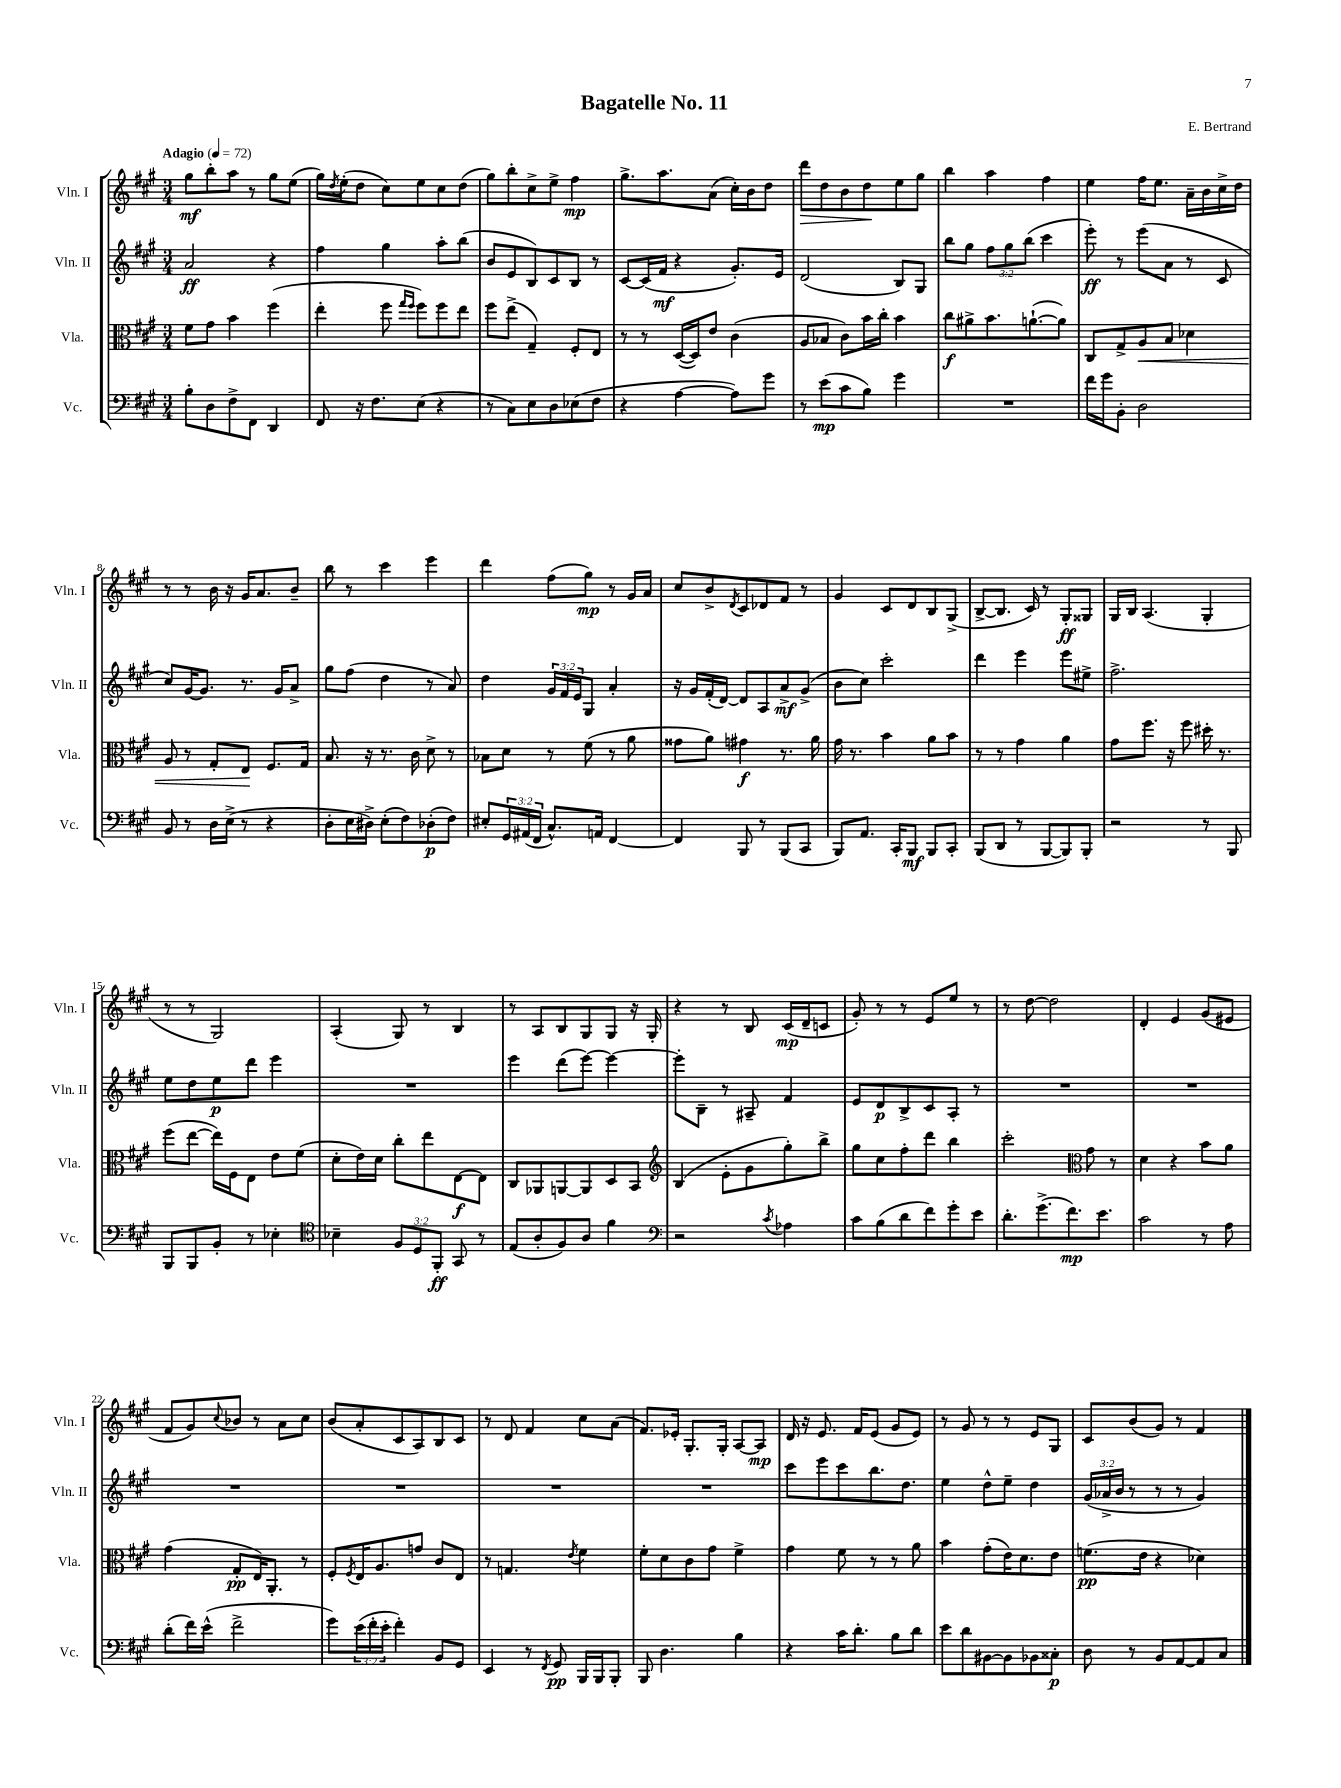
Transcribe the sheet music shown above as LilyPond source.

\header { title = "Bagatelle No. 11" composer = "E. Bertrand" }
<<
\new StaffGroup <<
\new Staff = "s0" \with { instrumentName = "Vln. I" shortInstrumentName = "Vln. I" } {
    \clef treble \key a \major \numericTimeSignature \time 3/4 \tempo "Adagio" 4 = 72
    gis''8\mf b''8-. a''8 r8 gis''8 e''8( |
    gis''16) \acciaccatura { d''8 } e''16-.( d''8 cis''8) e''8 cis''8 d''8( |
    gis''8) b''8-. cis''8-> e''8-> fis''4\mp |
    gis''8.-> a''8. a'8( cis''16-.) b'16 d''8 |
    d'''8\> d''8 b'8 d''8\! e''8 gis''8 |
    b''4 a''4 fis''4 |
    e''4 fis''16 e''8. a'16-- b'16 cis''16-> d''16 |
    r8 r8 b'16 r16 gis'16 a'8. b'8-- |
    b''8 r8 cis'''4 e'''4 |
    d'''4 fis''8( gis''8\mp) r8 gis'16 a'16 |
    cis''8 b'8-> \acciaccatura { d'8 } cis'8 des'8 fis'8 r8 |
    gis'4 cis'8 d'8 b8 gis8->( |
    b8~-> b8. cis'16) r8 gis8-.\ff gisis8 |
    gis16 b16 a4.( gis4-. |
    r8 r8 gis2) |
    a4-.( gis8) r8 b4 |
    r8 a8 b8 gis8 gis8 r16 gis16-. |
    r4 r8 b8 cis'16\mp( d'16-- c'8 |
    gis'8-.) r8 r8 e'8 e''8 r8 |
    r8 d''8~ d''2 |
    d'4-. e'4 gis'8( eis'8 |
    fis'8 gis'8) \appoggiatura { cis''8 } bes'8 r8 a'8 cis''8 |
    b'8( a'8-. cis'8 a8) b8 cis'8 |
    r8 d'8 fis'4 cis''8 a'8( |
    fis'8.) ees'16-. gis8.-. gis16-. a8~ a8\mp |
    d'16 r16 e'8. fis'16 e'8( gis'8 e'8) |
    r8 gis'8 r8 r8 e'8 gis8 |
    cis'8 b'8( gis'8) r8 fis'4 \bar "|." |
}
\new Staff = "s1" \with { instrumentName = "Vln. II" shortInstrumentName = "Vln. II" } {
    \clef treble \key a \major \numericTimeSignature \time 3/4 \override Staff.TupletNumber.text = #tuplet-number::calc-fraction-text
    a'2\ff r4 |
    fis''4 gis''4 a''8-. b''8( |
    b'8 e'8 b8) cis'8 b8 r8 |
    cis'8~ cis'16( fis'16\mf r4 gis'8.-.) e'16 |
    d'2( b8) gis8 |
    b''8 gis''8 \tuplet 3/2 { fis''8 gis''8 b''8( } cis'''4 |
    e'''8-.\ff) r8 e'''8( a'8 r8 cis'8 |
    cis''8) gis'16~ gis'8. r8. gis'16 a'8-> |
    gis''8 fis''8( d''4 r8 a'8) |
    d''4 \tuplet 3/2 { gis'16 fis'16 e'16 } gis8 a'4-. |
    r16 gis'16 fis'16-.( d'16~) d'8 a8 a'8->\mf gis'8->( |
    b'8 cis''8) cis'''2-. |
    d'''4 e'''4 e'''8 eis''8-> |
    fis''2.-> |
    e''8 d''8 e''8\p d'''8 e'''4 |
    R2. |
    e'''4 d'''8( e'''8~) e'''4~ |
    e'''8-. b8-- r8 ais8-- fis'4 |
    e'8 d'8\p b8-> cis'8 a8-. r8 |
    R2. |
    R2. |
    R2. |
    R2. |
    R2. |
    R2. |
    cis'''8 e'''8 cis'''8 b''8. d''8. |
    e''4 d''8-^ e''8-- d''4 |
    \tuplet 3/2 { gis'16( aes'16-> b'16 } r8 r8 r8 gis'4) \bar "|." |
}
\new Staff = "s2" \with { instrumentName = "Vla." shortInstrumentName = "Vla." } {
    \clef alto \key a \major \numericTimeSignature \time 3/4
    fis'8 gis'8 b'4 fis''4( |
    e''4-. fis''8 \grace { gis''16 fis''16 } fis''8) fis''8 e''8 |
    fis''8 e''8->( gis4--) fis8-. e8 |
    r8 r8 d16~( d16) e'8 cis'4( |
    a8 bes8 cis'8) b'16 cis''16-. b'4 |
    cis''8\f ais'8-> b'8. a'8.~-!( a'8) |
    cis8 gis8-> a8\< b8 des'4 |
    a8 r8 gis8-. e8\! fis8. gis16 |
    b8. r16 r8. cis'16 d'8-> r8 |
    bes8 d'8 r8 fis'8( r8 a'8 |
    gisis'8 a'8) gis'4\f r8. a'16 |
    gis'16 r8. b'4 a'8 b'8 |
    r8 r8 gis'4 a'4 |
    gis'8 fis''8. r16 fis''8 dis''16-. r8. |
    fis''8( e''8~ e''16) fis16 e8 e'8 fis'8( |
    d'8-. e'16) d'16 cis''8-. e''8 e8~\f e8 |
    cis8 aes,8 a,8~ a,8 d8 b,8 |
    \clef treble b4( e'8-. gis'8 gis''8-.) b''8-> |
    gis''8 cis''8 fis''8-. d'''8 b''4 |
    cis'''2-. \clef alto gis'8 r8 |
    d'4 r4 b'8 a'8 |
    gis'4( gis8-.\pp e16) a,8.-. r8 |
    fis8-. \acciaccatura { fis8 } e16 a8. g'8 cis'8 e8 |
    r8 g4. \acciaccatura { e'8 } fis'4 |
    fis'8-. d'8 cis'8 gis'8 fis'4-> |
    gis'4 fis'8 r8 r8 a'8 |
    b'4 gis'8-.( e'16) d'8. e'8 |
    f'8.\pp( e'16 r4 des'4) \bar "|." |
}
\new Staff = "s3" \with { instrumentName = "Vc." shortInstrumentName = "Vc." } {
    \clef bass \key a \major \numericTimeSignature \time 3/4 \override Staff.TupletNumber.text = #tuplet-number::calc-fraction-text
    b8-. d8 fis8-> fis,8 d,4 |
    fis,8 r16 fis8. e8( r4 |
    r8 cis8) e8 d8 ees8( fis8 |
    r4 a4~ a8) gis'8 |
    r8 e'8\mp( cis'8 b8) gis'4 |
    R2. |
    fis'16 gis'16 b,8-. d2 |
    b,8 r8 d16 e16->( r8 r4 |
    d8-. e16 dis16->) e8-.( fis8) des8-.\p( fis8) |
    eis8-. \tuplet 3/2 { gis,16 ais,16( fis,16 } cis8.-^) a,16 fis,4~ |
    fis,4 b,,8 r8 b,,8( cis,8 |
    b,,8) a,8. cis,16-. b,,8\mf b,,8 cis,8-. |
    b,,8( d,8 r8 b,,8~ b,,8) b,,8-. |
    r2 r8 b,,8 |
    b,,8 b,,8 b,8-. r8 ees4-. |
    \clef tenor bes4-- \tuplet 3/2 { fis8 d8 fis,8-.\ff } gis,8 r8 |
    e8( a8-. fis8) a8 fis'4 |
    \clef bass r2 \acciaccatura { cis'8 } aes4 |
    cis'8 b8( d'8 fis'8) gis'8-. e'8 |
    d'8.-. gis'8.->( fis'8.\mp) e'8. |
    cis'2 r8 a8 |
    d'8-.( fis'16) e'16-^( fis'2-> |
    gis'8) \tuplet 3/2 { e'16( fis'16-. e'16-. } fis'4-.) b,8 gis,8 |
    e,4 r8 \acciaccatura { fis,8 } gis,8\pp b,,16 b,,16 b,,8-. |
    b,,8 d4. b4 |
    r4 cis'16 d'8.-. b8 d'8 |
    e'8 d'8 bis,8~ bis,8 bes,8 cisis8-.\p |
    d8 r8 b,8 a,8~ a,8 cis8 \bar "|." |
}
>>
>>
